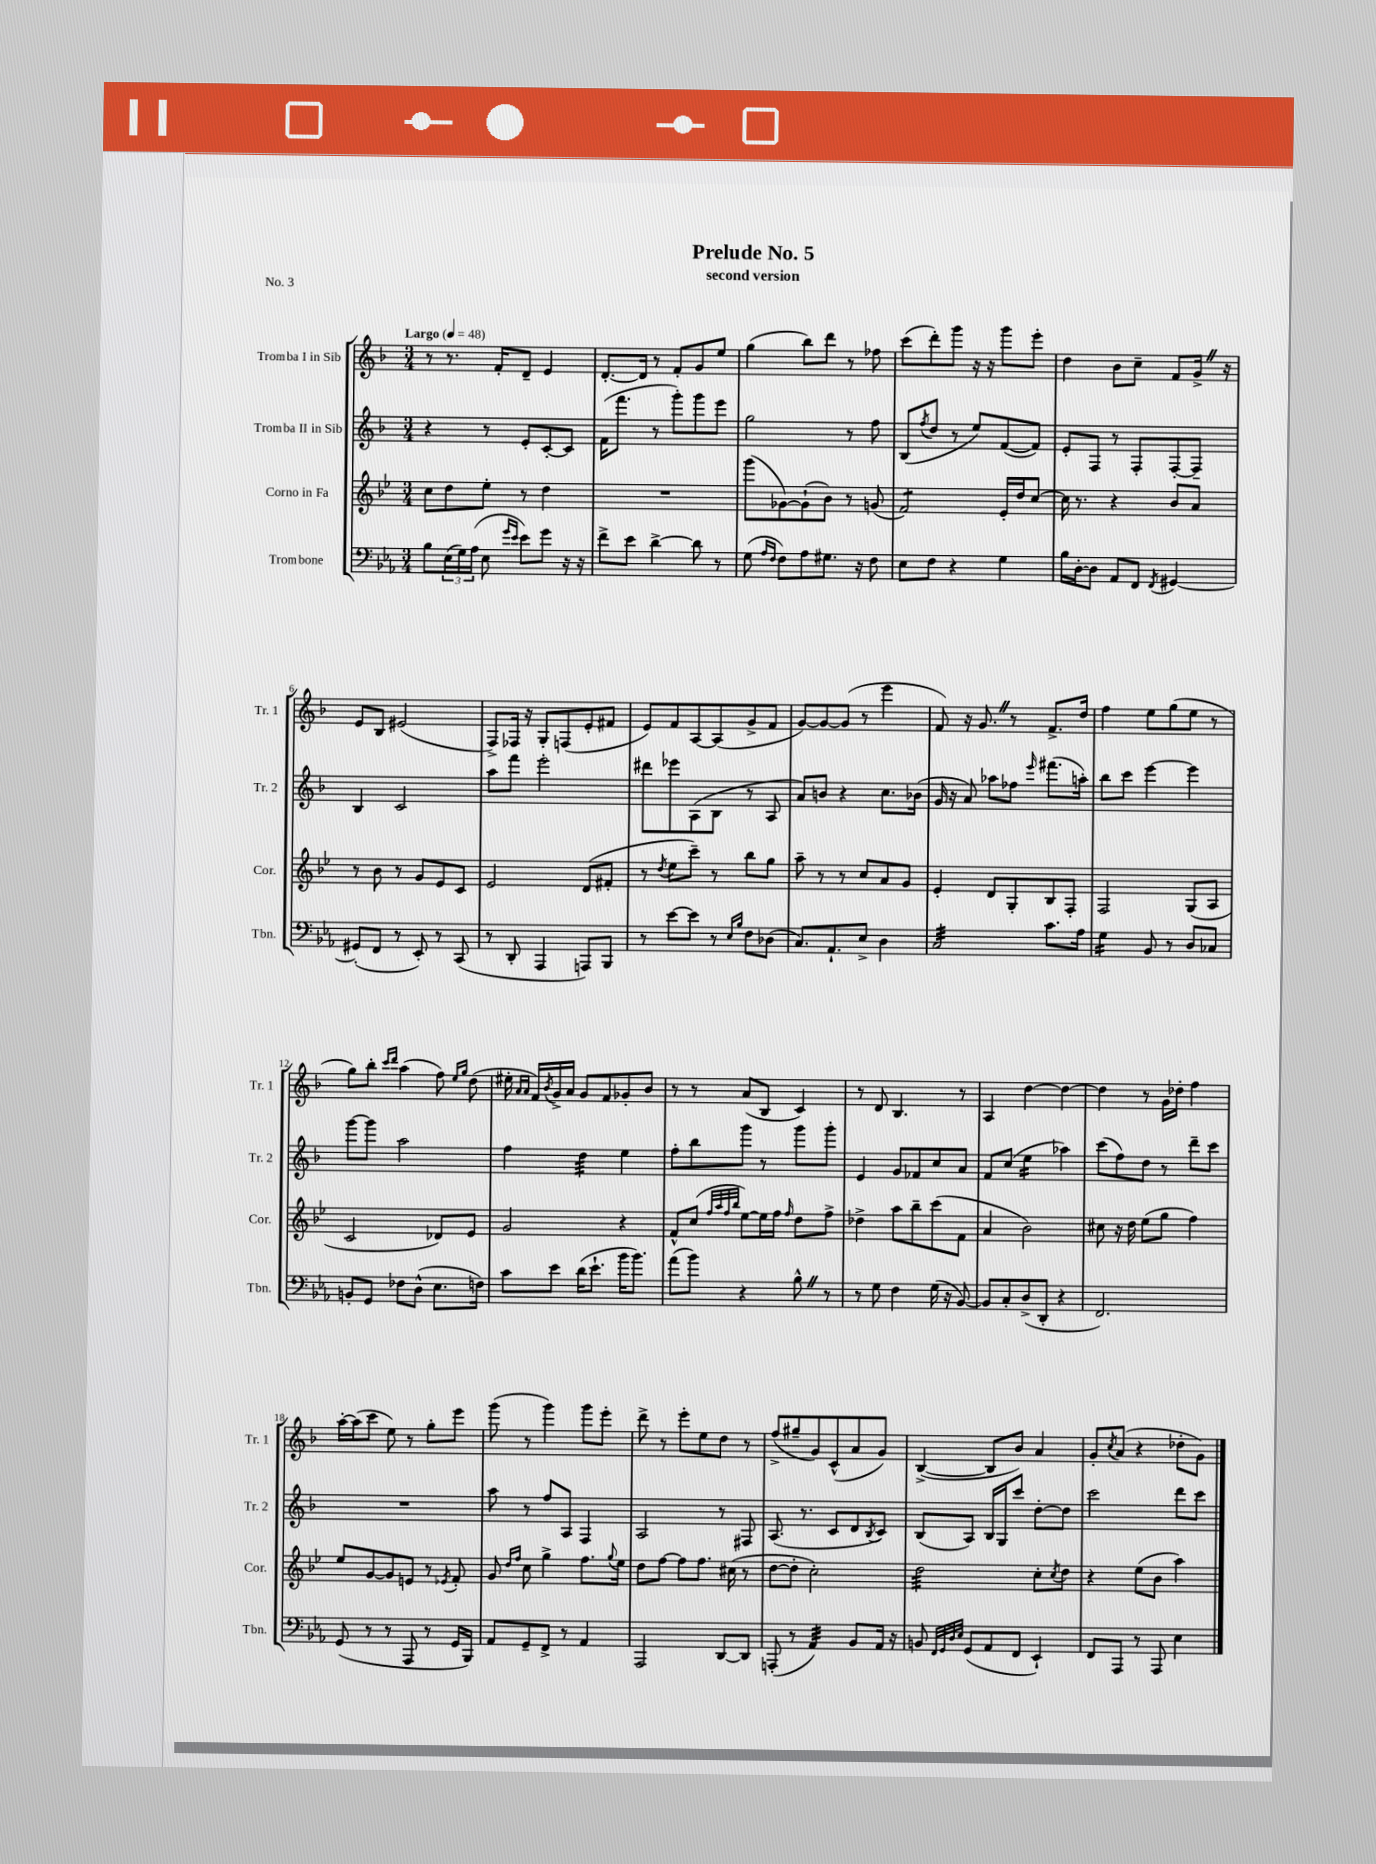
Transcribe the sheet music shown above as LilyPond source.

\header { title = "Prelude No. 5" subtitle = "second version" piece = "No. 3" }
<<
\new StaffGroup <<
\new Staff = "s0" \with { instrumentName = "Tromba I in Sib" shortInstrumentName = "Tr. 1" } {
    \clef treble \key f \major \numericTimeSignature \time 3/4 \tempo "Largo" 4 = 48
    r8 r8. f'16-. d'8-- e'4 |
    d'8.~-. d'16 r8 f'8-. g'8 e''8 |
    g''4( bes''8) d'''8 r8 fes''8 |
    c'''8( d'''8-.) g'''8 r16 r16 g'''8 e'''8-. |
    d''4 bes'8 c''8-- f'8 g'16-> \once \override BreathingSign.text = \markup { \musicglyph "scripts.caesura.straight" } \breathe r16 |
    e'8 bes8 eis'2( |
    f8->) fes16 r16 g8-. f8( e'8-. fis'8 |
    e'8) f'8 a8~ a8( g'8-> f'8 |
    g'8~) g'8~ g'8( r8 e'''4 |
    f'8) r16 g'8. \once \override BreathingSign.text = \markup { \musicglyph "scripts.caesura.straight" } \breathe r8 f'8.-> d''16 |
    f''4 e''8 g''8( e''8 r8 |
    g''8) bes''8-. \grace { c'''16 d'''16 } a''4( f''8) \grace { e''16 g''16 } d''8( |
    eis''16-. \grace { a'16 a'16 } f'16) \acciaccatura { bes'8 } g'16-> a'16 g'8 f'8 ges'8-. bes'8 |
    r8 r8 a'8( bes8 c'4) |
    r8 d'8 bes4. r8 |
    a4 d''4~ d''4~ |
    d''4 r8 g'16 des''16-. f''4 |
    a''16~-. a''16( c'''8 e''8) r8 g''8-. e'''8 |
    g'''8( r8 g'''4) g'''8 e'''8-. |
    d'''8-> r8 e'''8-. e''8 d''8 r8 |
    f''8->( gis''8-- g'8) c'8-^( a'8 g'8) |
    bes4~->( bes8 bes'8) a'4 |
    g'8-. \acciaccatura { c''8 } a'8( r4 des''8-. g'8) \bar "|." |
}
\new Staff = "s1" \with { instrumentName = "Tromba II in Sib" shortInstrumentName = "Tr. 2" } {
    \clef treble \key f \major \numericTimeSignature \time 3/4
    r4 r8 e'8-. c'8~-. c'8 |
    f'16( f'''8. r8 g'''8-.) g'''8 e'''8 |
    g''2 r8 f''8 |
    bes8( \acciaccatura { f''8 } d''8 r8 e''8) f'8~( f'8) |
    e'8-. f8 r8 f8-. f8~-. f8-- |
    bes4 c'2 |
    a''8 f'''8 e'''2-. |
    dis'''8 ees'''8 a8( bes8 r8 a8 |
    a'8) b'8 r4 c''8. bes'16( |
    g'16 r16 a'8) aes''8 fes''8 \grace { e'''16 } fis'''8.( a''16-.) |
    bes''8 c'''8 e'''4~ e'''4 |
    g'''8~ g'''8 a''2 |
    f''4 d''4:32 e''4 |
    f''8-. bes''8 g'''8 r8 g'''8 g'''8-. |
    e'4 g'8 fes'8 c''8 a'8 |
    f'8 c''8( e''4:16 aes''4) |
    c'''8( f''8) d''8 r8 d'''8-- c'''8 |
    R2. |
    a''8 r8 f''8 a8 f4 |
    a2 r8 fis8 |
    a8.( r8. c'8 d'8 \acciaccatura { bes8 } c'8) |
    bes8( a8) bes16 g16 c'''8 d''8~-. d''8 |
    c'''2 d'''8 c'''8 \bar "|." |
}
\new Staff = "s2" \with { instrumentName = "Corno in Fa" shortInstrumentName = "Cor." } {
    \clef treble \key bes \major \numericTimeSignature \time 3/4
    c''8 d''8 ees''8-. r8 d''4 |
    R2. |
    g'''8( ges'8~) ges'8-!( bes'8) r8 g'8( |
    f'2:8) ees'16-. d''16 c''8~ |
    c''16 r8. r4 bes'8 a'8 |
    r8 bes'8 r8 g'8 ees'8 c'8 |
    ees'2 d'8( fis'8-. |
    r8 \acciaccatura { d''8 } ees''8 c'''8--) r8 bes''8 g''8 |
    a''8-- r8 r8 c''8 a'8 g'8 |
    ees'4-. d'8 g8-. bes8 f8-. |
    f2 g8( a8 |
    c'2 des'8) ees'8 |
    g'2 r4 |
    f'8-^ c''8( \grace { f''32 a''32 f''32 bes''32 } ees''8~) ees''16 f''16 \grace { f''16 } d''8 f''8-> |
    des''4-> a''8 bes''8-- c'''8( f'8 |
    a'4 bes'2) |
    cis''8 r16 d''16 ees''8( g''8 f''4) |
    ees''8 g'8~ g'8 e'8 r8 \acciaccatura { ees'8 } f'8-. |
    g'8 \grace { d''16 f''16 } c''8 g''4-> f''8. \appoggiatura { g''8 } ees''16 |
    d''8 f''8~ f''8 f''8. cis''16( r8 |
    d''8~ d''8-. c''2-.) |
    d''2:32 c''8-. \acciaccatura { c''8 } d''8 |
    r4 ees''8( bes'8 a''4) \bar "|." |
}
\new Staff = "s3" \with { instrumentName = "Trombone" shortInstrumentName = "Tbn." } {
    \clef bass \key ees \major \numericTimeSignature \time 3/4
    bes8 \tuplet 3/2 { ees16( g16) aes16( } ees8 \grace { g'16 ees'16 } ees'8) g'8 r16 r16 |
    f'8-> ees'8 d'4~-> d'8 r8 |
    g8( \grace { aes16 f16 } f8) aes8 gis8. r16 f8 |
    ees8 f8 r4 g4 |
    bes16 d16~-. d8 aes,8 f,8 \acciaccatura { f,8 } gis,4~ |
    gis,8-.( f,8 r8 ees,8-.) r8 c,8( |
    r8 d,8-. aes,,4 a,,8) bes,,8 |
    r8 ees'8~ ees'8 r8 \grace { ees16 bes16 } f8 des8( |
    c8.) aes,8.-! ees8-> d4 |
    c2:32 c'8. aes16 |
    g4:16 bes,8 r8 d8 ces8 |
    b,8-. g,8 fes8 d8-^( ees8. f16) |
    c'8 ees'8 d'16( ees'8.-! bes'16 bes'8.) |
    aes'8( bes'8) r4 bes8-^ \once \override BreathingSign.text = \markup { \musicglyph "scripts.caesura.straight" } \breathe r8 |
    r8 g8 f4 g16( r16 bes,8~) |
    bes,8 c8-. d8->( d,8-. r4 |
    f,2.) |
    g,8( r8 r8 aes,,8 r8 g,16 bes,,16) |
    aes,8 g,8-- f,8-> r8 aes,4 |
    aes,,2 d,8~ d,8 |
    a,,8-.( r8 aes,4:32) bes,8 aes,16 r16 |
    b,8 \grace { f,32 g,32 d32 ees32 } g,8( aes,8 f,8 ees,4-!) |
    f,8 aes,,8 r8 aes,,8 ees4 \bar "|." |
}
>>
>>
